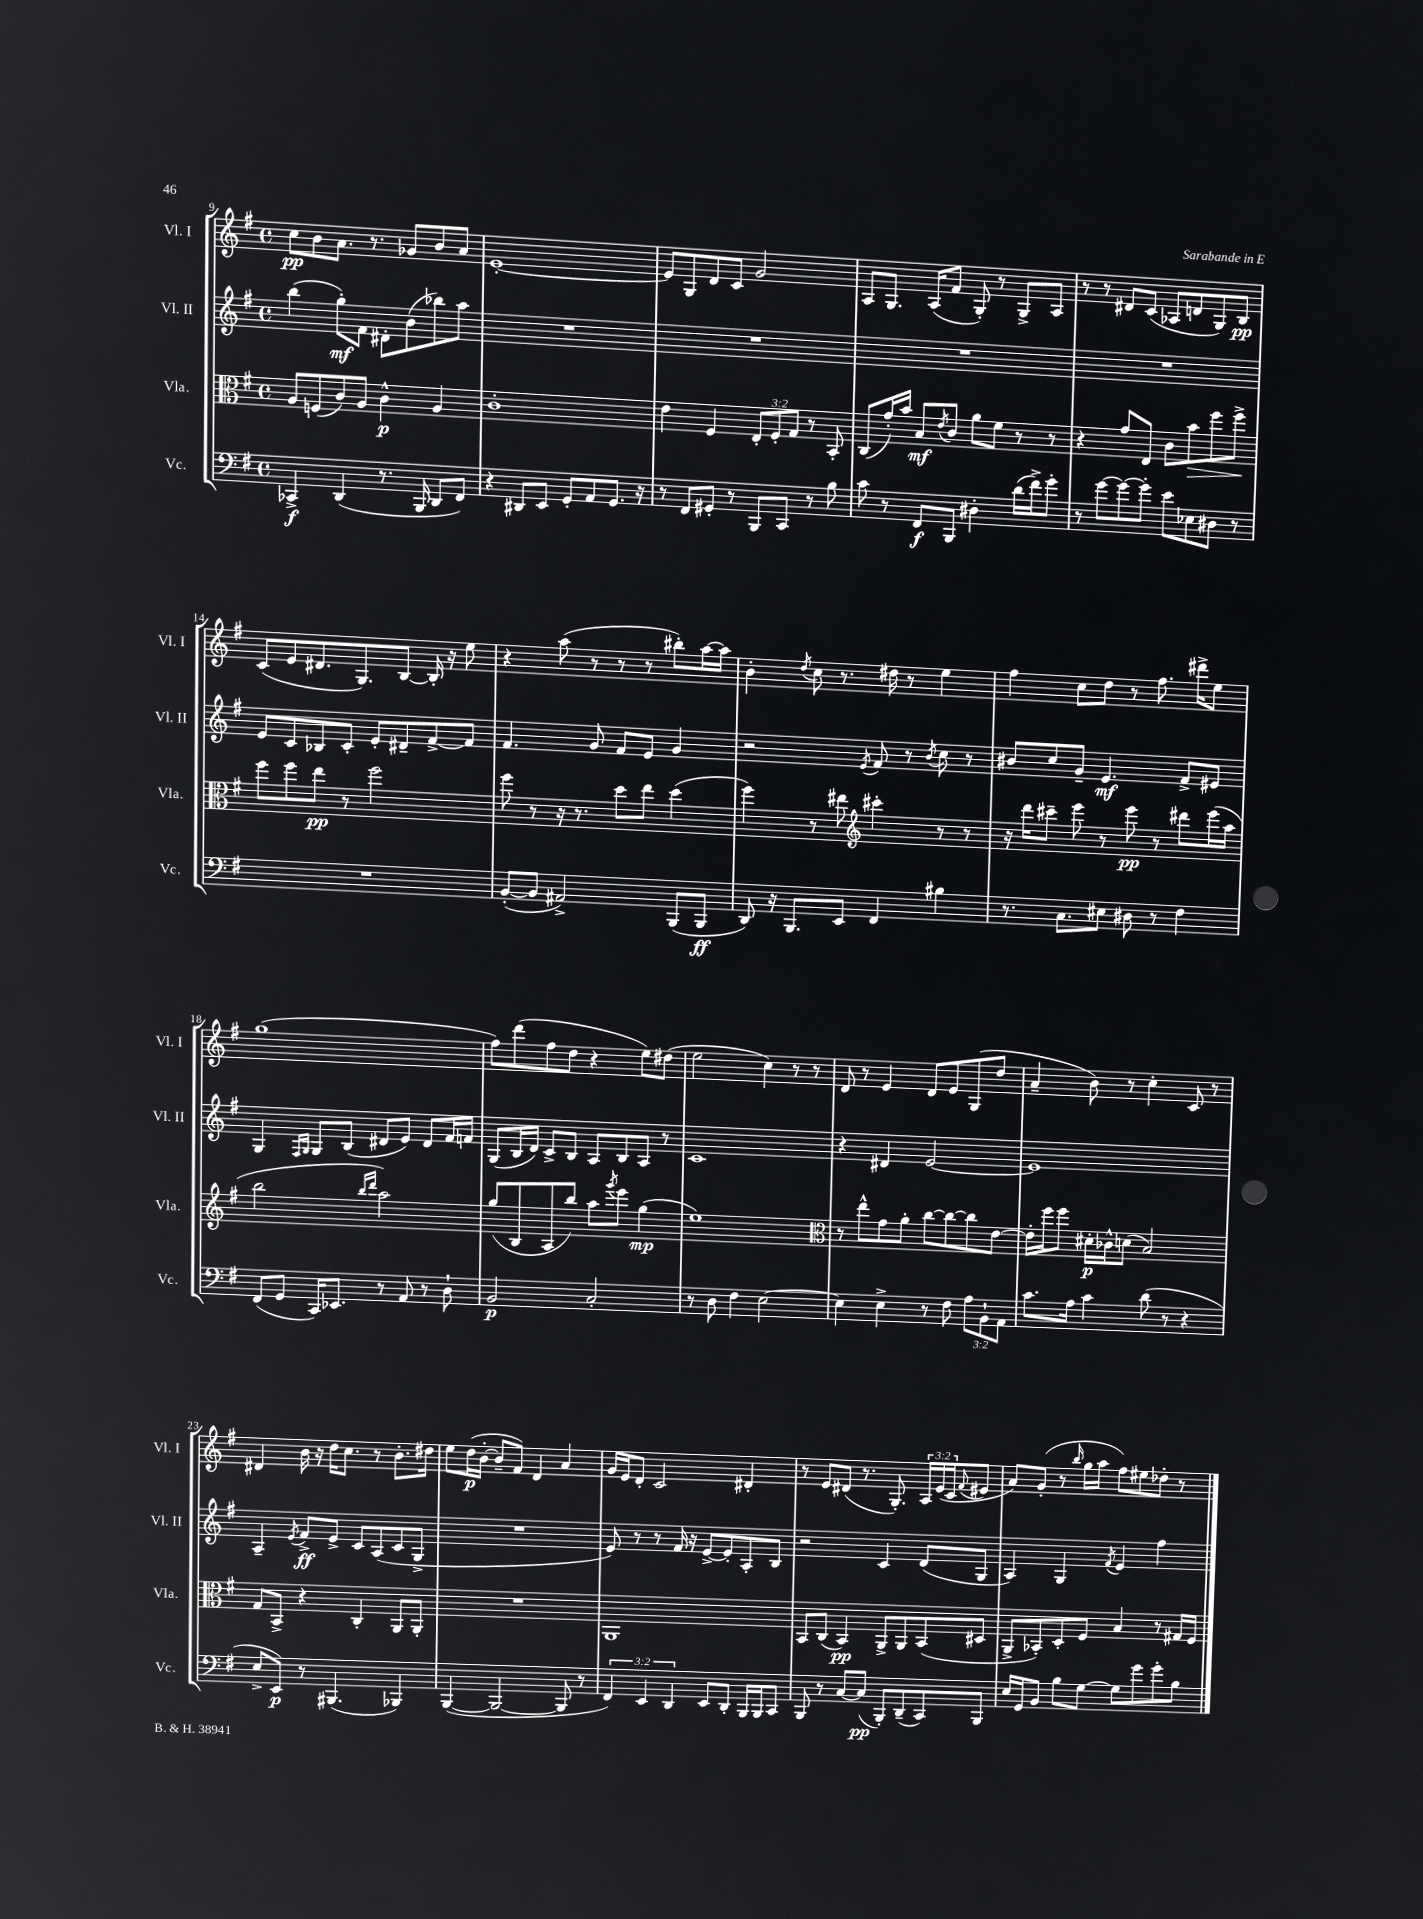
<<
\new StaffGroup <<
\new Staff = "s0" \with { instrumentName = "Vl. I" shortInstrumentName = "Vl. I" } {
    \clef treble \key g \major \defaultTimeSignature \time 4/4 \override Staff.TupletNumber.text = #tuplet-number::calc-fraction-text
    c''8\pp b'8 a'8. r8. ges'8 b'8 a'8 |
    e'1~-. |
    e'8 g8 d'8 c'8 g'2 |
    a8 g8. a16( fis'8 g8-.) r8 g8-> a8 |
    r8 r8 dis'8 c'8( aes8 d'8 g8) b8\pp |
    c'8( e'8 dis'8. g8.) b8~ b16-. r16 e''8 |
    r4 a''8( r8 r8 r8 bis''8-.) a''16~ a''16 |
    b'4-. \acciaccatura { d''8 } c''8 r8. dis''16 r8 e''4 |
    fis''4 c''8 d''8 r8 fis''8. dis'''16-> e''8 |
    g''1( |
    fis''8) d'''8( fis''8 d''8 r4 e''8) dis''8( |
    e''2 c''4) r8 r8 |
    d'8 r8 e'4 d'8 e'8 g8( d''8 |
    a'4-- b'8) r8 c''4-. c'8 r8 |
    dis'4 b'16 r16 d''16 c''8. r8 b'8.-. dis''16 |
    e''8 d''16\p( b'16~-. b'8-- fis'8) d'4 a'4 |
    g'16 e'16 d'8-. c'2 dis'4-. |
    r8 e'8 dis'8( r8. g8.-.) \tuplet 3/2 { a16 e'16( c'16 } \appoggiatura { fis'8 } eis'8 |
    a'8) g'8-.( r8 \grace { b''16 } g''16 a''16 fis''8) eis''8 des''8-. r8 \bar "|." |
}
\new Staff = "s1" \with { instrumentName = "Vl. II" shortInstrumentName = "Vl. II" } {
    \clef treble \key g \major \defaultTimeSignature \time 4/4
    b''4( g''8-.\mf) fis'8 dis'8-. b'8( bes''8) a''8 |
    R1 |
    R1 |
    R1 |
    R1 |
    e'8 c'8 bes8 c'8-. e'8-. dis'8-- fis'8~-> fis'8 |
    fis'4. g'8 fis'8 e'8 g'4 |
    r2 \acciaccatura { e'8 } fis'8 r8 \acciaccatura { b'8 } c''8 r8 |
    bis'8 c''8 g'8-- e'4.\mf fis'8-> eis'8 |
    g4 \grace { fis16 g16 } g8 b8( dis'8 e'8) dis'8 fis'16 f'16 |
    g8( b16 d'16) c'8-> b8 a8 b8 a8 r8 |
    c'1 |
    r4 dis'4 e'2~ |
    e'1 |
    a4-- \acciaccatura { e'8 } fis'8->\ff e'8-> c'8 a8( c'8 g8-> |
    R1 |
    e'8) r8 r8 fis'16 r16 e'8~-> e'8-. a8-. b8 |
    r2 c'4 d'8( g8 |
    a4) g4 \acciaccatura { fis'8 } e'4 fis''4 \bar "|." |
}
\new Staff = "s2" \with { instrumentName = "Vla." shortInstrumentName = "Vla." } {
    \clef alto \key g \major \defaultTimeSignature \time 4/4 \override Staff.TupletNumber.text = #tuplet-number::calc-fraction-text
    a8 f8( c'8) a8 c'4-^\p a4 |
    c'1-. |
    e'4 fis4 \tuplet 3/2 { e8-. fis8-. g8 } r8 b,8-. |
    c8( g'16-.) b'16 b8\mf \acciaccatura { e'8 } c'8 a'8 fis'8 r8 r8 |
    r4 g'8 e8 c'8 b'8\> fis''8 fis''8->\! |
    fis''8 fis''8 e''8\pp r8 fis''2 |
    fis''8 r8 r16 r8. d''8 e''8 d''4( |
    fis''4) r8 eis''8 \clef treble cis'''4-. r8 r8 |
    r16 d'''16 cis'''8-- e'''8 r8 e'''8\pp r8 dis'''8 e'''16( a''16 |
    b''2 \grace { b''16 d'''16 } a''2) |
    g''8( b8 a8 b''8) a''8 \acciaccatura { g'''8 } e'''8 g''4\mp( |
    e''1) |
    \clef alto r8 e''8-^ g'8 a'8-. c''8~ c''8~ c''8 e'8~ |
    e'16-. fis''16 fis''8 dis'16-.\p ces'16-^ d'8( b2) |
    g8 b,8-> r4 c4-. a,8 a,8-. |
    R1 |
    a,1 |
    b,8 c8( b,4\pp) a,8-> a,8 b,8( dis8 |
    a,8-> bes,8-.) d8-. fis8 b4 r8 gis16 fis16 \bar "|." |
}
\new Staff = "s3" \with { instrumentName = "Vc." shortInstrumentName = "Vc." } {
    \clef bass \key g \major \defaultTimeSignature \time 4/4 \override Staff.TupletNumber.text = #tuplet-number::calc-fraction-text
    ces,4->\f d,4( r8. b,,16 d,8 fis,8) |
    r4 dis,8 e,8 g,8-. a,8 g,8. r16 |
    r8 fis,8 gis,8-. r8 b,,8 c,8 r8 b8 |
    c'8 r8 fis,8\f b,,8 dis4-. d'16( fis'16->) g'8-. |
    r8 g'8~ g'8~ g'8-. e'8 ees8 dis8 r8 |
    R1 |
    b,8~-.( b,8 ais,2->) b,,8( b,,8\ff |
    d,8) r16 b,,8. e,8 fis,4 bis4 |
    r8. c8. eis8 dis8 r8 fis4 |
    fis,8( g,8 c,16) ees,8. r8 a,8 r8 d8-! |
    b,2\p c2-. |
    r8 d8 fis4 e2~ |
    e4 e4-> r8 fis8 \tuplet 3/2 { a8 b,8-! a,8 } |
    c'8. a16 c'4 d'8( r8 r4 |
    e8-> e,8\p) r8 bis,,4.( bes,,4) |
    b,,4~( b,,2~ b,,8 r8 |
    \tuplet 3/2 { fis,4) e,4 d,4 } e,8 d,8-. b,,16 b,,16 c,8 |
    b,,8 r8 c8~ c8\pp( b,,8-.) d,8--( c,8) b,,8 |
    e16 g,16 b,8 b8 g8~ g8 g'8 g'8-. b8 \bar "|." |
}
>>
>>
\layout { \context { \Score currentBarNumber = #9 } }
